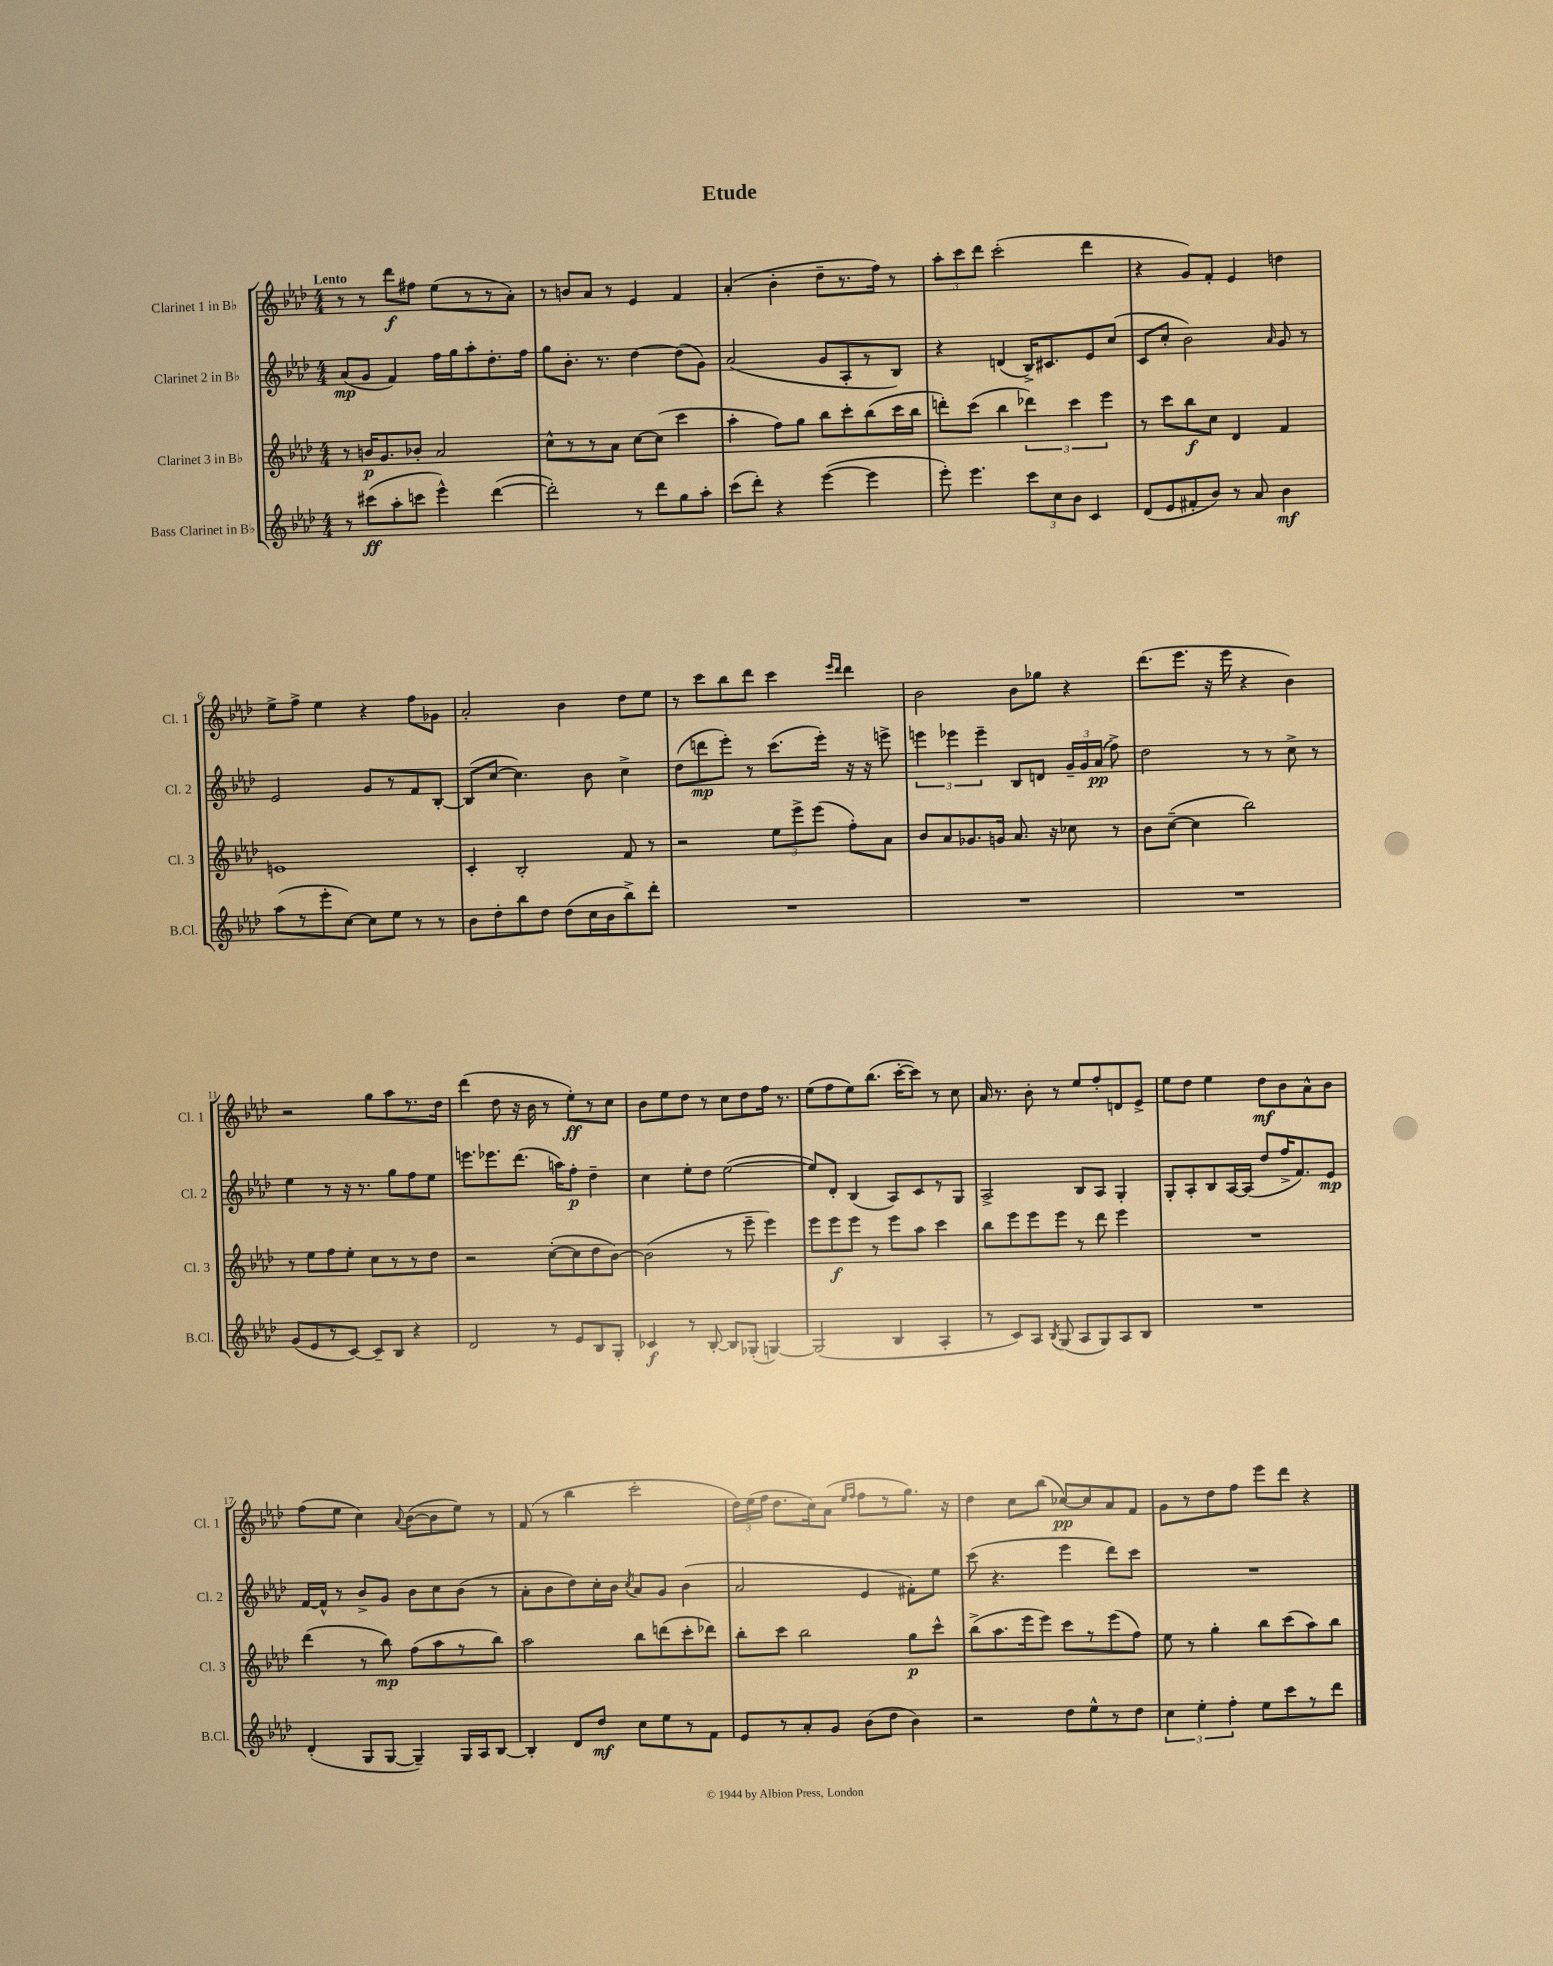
\header { title = "Etude" }
<<
\new StaffGroup <<
\new Staff = "s0" \with { instrumentName = "Clarinet 1 in Bb" shortInstrumentName = "Cl. 1" } {
    \clef treble \key aes \major \numericTimeSignature \time 4/4 \tempo "Lento"
    \autoBeamOff r8 r8 des'''8[\f fis''8] ees''8[( r8 r8 aes'8]-.) |
    r8 b'8[ aes'8] r8 ees'4 f'4 |
    aes'4-.( bes'4-. des''8[-- r8. f''16]) r8 |
    \tuplet 3/2 { aes''8[-. c'''8 des'''8] } c'''2-.( des'''4 |
    r4 g'8[) f'8]-. ees'4 d''4 |
    ees''8[-> f''8]-> ees''4 r4 f''8[ ges'8] |
    aes'2-. bes'4 des''8[ ees''8] |
    r8 c'''8[ bes''8 des'''8] c'''4 \grace { ees'''16[ des'''16] } des'''4 |
    bes'2 bes'8[ ges''8] r4 |
    des'''8.[( ees'''8.] r16 ees'''16 r4 bes'4) |
    r2 g''8[ aes''8 r8. des''16] |
    des'''4( des''8 r16 bes'16 r8 ees''8[-.\ff) r8 c''8] |
    bes'8[ ees''8 des''8] r8 c''8[ des''8 f''16] r8. |
    ees''8[( f''8 ees''8) bes''8.]( c'''16[~-. c'''8]) r8 c''8 |
    aes'16 r8. bes'8-. r8 ees''8[ f''8-. d'8 ees'8]-> |
    ees''8[ des''8] ees''4 des''8[\mf bes'8 aes'8-^ bes'8] |
    f''8[( ees''8] c''4) \appoggiatura { aes'8 } bes'8[~( bes'8 ees''8]) r8 |
    f'8( r8 bes''4 c'''2-. |
    \tuplet 3/2 { des''16[) ees''16( f''16] } des''8.[ c''16) aes'8]( \grace { ees''16[ f''16] } f''8[ r8 g''8.]) r16 |
    des''4 c''8[ bes''8]( ces''8[~\pp) ces''8 aes'8 f'8] |
    g'8[ r8 des''8 f''8] ees'''8[ des'''8] r4 \bar "|." |
}
\new Staff = "s1" \with { instrumentName = "Clarinet 2 in Bb" shortInstrumentName = "Cl. 2" } {
    \clef treble \key aes \major \numericTimeSignature \time 4/4
    \autoBeamOff aes'8[\mp( g'8] f'4) f''16[ g''16 aes''8-. des''8.-. f''16] |
    g''8[ bes'8.]-. r8. des''4~ des''8[( g'8]) |
    aes'2( g'8[ aes8-. r8 bes8]) |
    r4 d'4( bes16[->) cis'8. ees'8 c''8]( |
    c'8[ c''8]-. bes'2) \grace { aes'16 } g'8 r8 |
    ees'2 g'8[ r8 f'8 bes8]~-. |
    bes8[( c''8]~ c''4.) bes'8 c''4-> |
    des''8[( d'''8\mp ees'''8]-.) r8 c'''8.[( ees'''16]-.) r16 r16 e'''8-> |
    \tuplet 3/2 { e'''4 ees'''4 ees'''4-- } bes8[ d'8] \tuplet 3/2 { g'16[-- g'16 aes'16]\pp( } f''8->) |
    des''2 r8 r8 c''8-> r8 |
    ees''4 r8 r16 r8. g''8[ f''8 ees''8] |
    e'''8.[ ees'''8. des'''8.]( a''16[) f''8]-.\p des''4-- |
    c''4 ees''8[-. des''8] ees''2~( |
    ees''8[) des'8]-. bes4( aes8[) c'8 r8 g8] |
    aes2-> bes8[ aes8] g4-. |
    g8[-. aes8-. bes8 aes16~ aes16]( des''8[ f''16-> f'8.) ees'8]\mp |
    f'16[~ f'16]-^ r8 bes'8[-> g'8] bes'8[ c''8 bes'8]( r8 |
    aes'8[-. bes'8 des''8) c''16-. bes'16] \acciaccatura { c''8 } aes'8[ g'8] bes'4( |
    aes'2 ees'4 fis'8[-.) ees''8] |
    c'''8( r4. ees'''4 des'''8[) c'''8] |
    R1 \bar "|." |
}
\new Staff = "s2" \with { instrumentName = "Clarinet 3 in Bb" shortInstrumentName = "Cl. 3" } {
    \clef treble \key aes \major \numericTimeSignature \time 4/4
    \autoBeamOff r8 b'16[\p g'8. bes'8]-. aes'2 |
    c''8[-^ r8 r8 aes'8] c''8[~ c''8]( c'''4 |
    aes''4-. f''8[) g''8] bes''8[ c'''8-. bes''8( c'''16 bes''16] |
    d'''8[-.) c'''8]( bes''4 \tuplet 3/2 { des'''4) c'''4 ees'''4 } |
    r8 c'''8[ bes''8\f c''8] des'4 f'4 |
    e'1 |
    c'4-. bes2-. f'8 r8 |
    r2 \tuplet 3/2 { ees''8[ ees'''8-> ees'''8]( } f''8[-.) aes'8] |
    bes'8[ aes'8 ges'8. g'16] aes'8. r16 ces''8 r8 |
    bes'8[ c''8]~--( c''4 bes''2) |
    r8 ees''8[ f''8 ees''8]-. c''8[ r8 r8 des''8] |
    r2 c''8[~-.( c''8 des''8 bes'8]~) |
    bes'2( r8 ees'''8-- ees'''4) |
    ees'''8[ ees'''8\f ees'''8] r8 ees'''8[ aes''8] c'''4 |
    bes''8[ ees'''8 ees'''8 ees'''8] r8 des'''8 ees'''4 |
    R1 |
    des'''4( r8 bes''8\mp) f''8[( aes''8 r8 bes''8]) |
    aes''2 bes''8[ d'''8( c'''8-. des'''8]) |
    bes''8[-. c'''8] bes''2 g''8[\p c'''8]-^ |
    bes''8[->( aes''8. ees'''16 ees'''8]) c'''8[ r8 ees'''8( f''8]) |
    ees''8 r8 g''4-. bes''8[ c'''8( aes''8) bes''8] \bar "|." |
}
\new Staff = "s3" \with { instrumentName = "Bass Clarinet in Bb" shortInstrumentName = "B.Cl." } {
    \clef treble \key aes \major \numericTimeSignature \time 4/4
    \autoBeamOff r8 cis'''8[\ff( aes''8-. c'''8] ees'''4-^) des'''4~( |
    des'''2-.) r8 des'''8[ g''8 aes''8]-. |
    c'''8[( des'''8]-.) r4 ees'''4~( ees'''4 |
    ees'''8-.) ees'''4. \tuplet 3/2 { c'''8[ c''8 bes'8] } c'4 |
    des'8[( ees'8 fis'8-. bes'8]) r8 aes'8 bes'4\mf |
    aes''8[( r8 ees'''8-. c''8]~) c''8[ ees''8] r8 r8 |
    bes'8[ des''8-. bes''8 des''8] des''8[( c''16 bes'16 bes''8->) des'''8]-. |
    R1 |
    R1 |
    R1 |
    g'8[( ees'8 r8 c'8]~) c'8[-- bes8] r4 |
    des'2 r8 ees'8[ bes8 g8]-. |
    ces'4\f r8 bes8~-. bes8[ ges8]-.( g4~) |
    g2( bes4 aes4-. |
    r8 c'8[) aes8] \acciaccatura { bes8 } g8( aes8[ g8) aes8 bes8] |
    R1 |
    des'4-.( g8[ g8]~ g4--) g16[ aes16 bes8]~ |
    bes4-. des'8[ des''8]\mf c''8[ ees''8 r8 f'8] |
    ees'8[ r8 aes'8-. g'8] bes'8[( des''8] bes'4) |
    r2 des''8[ ees''8-^ r8 des''8] |
    \tuplet 3/2 { c''4 ees''4-. f''4-. } ees''8[ c'''8 r8 des'''8] \bar "|." |
}
>>
>>
